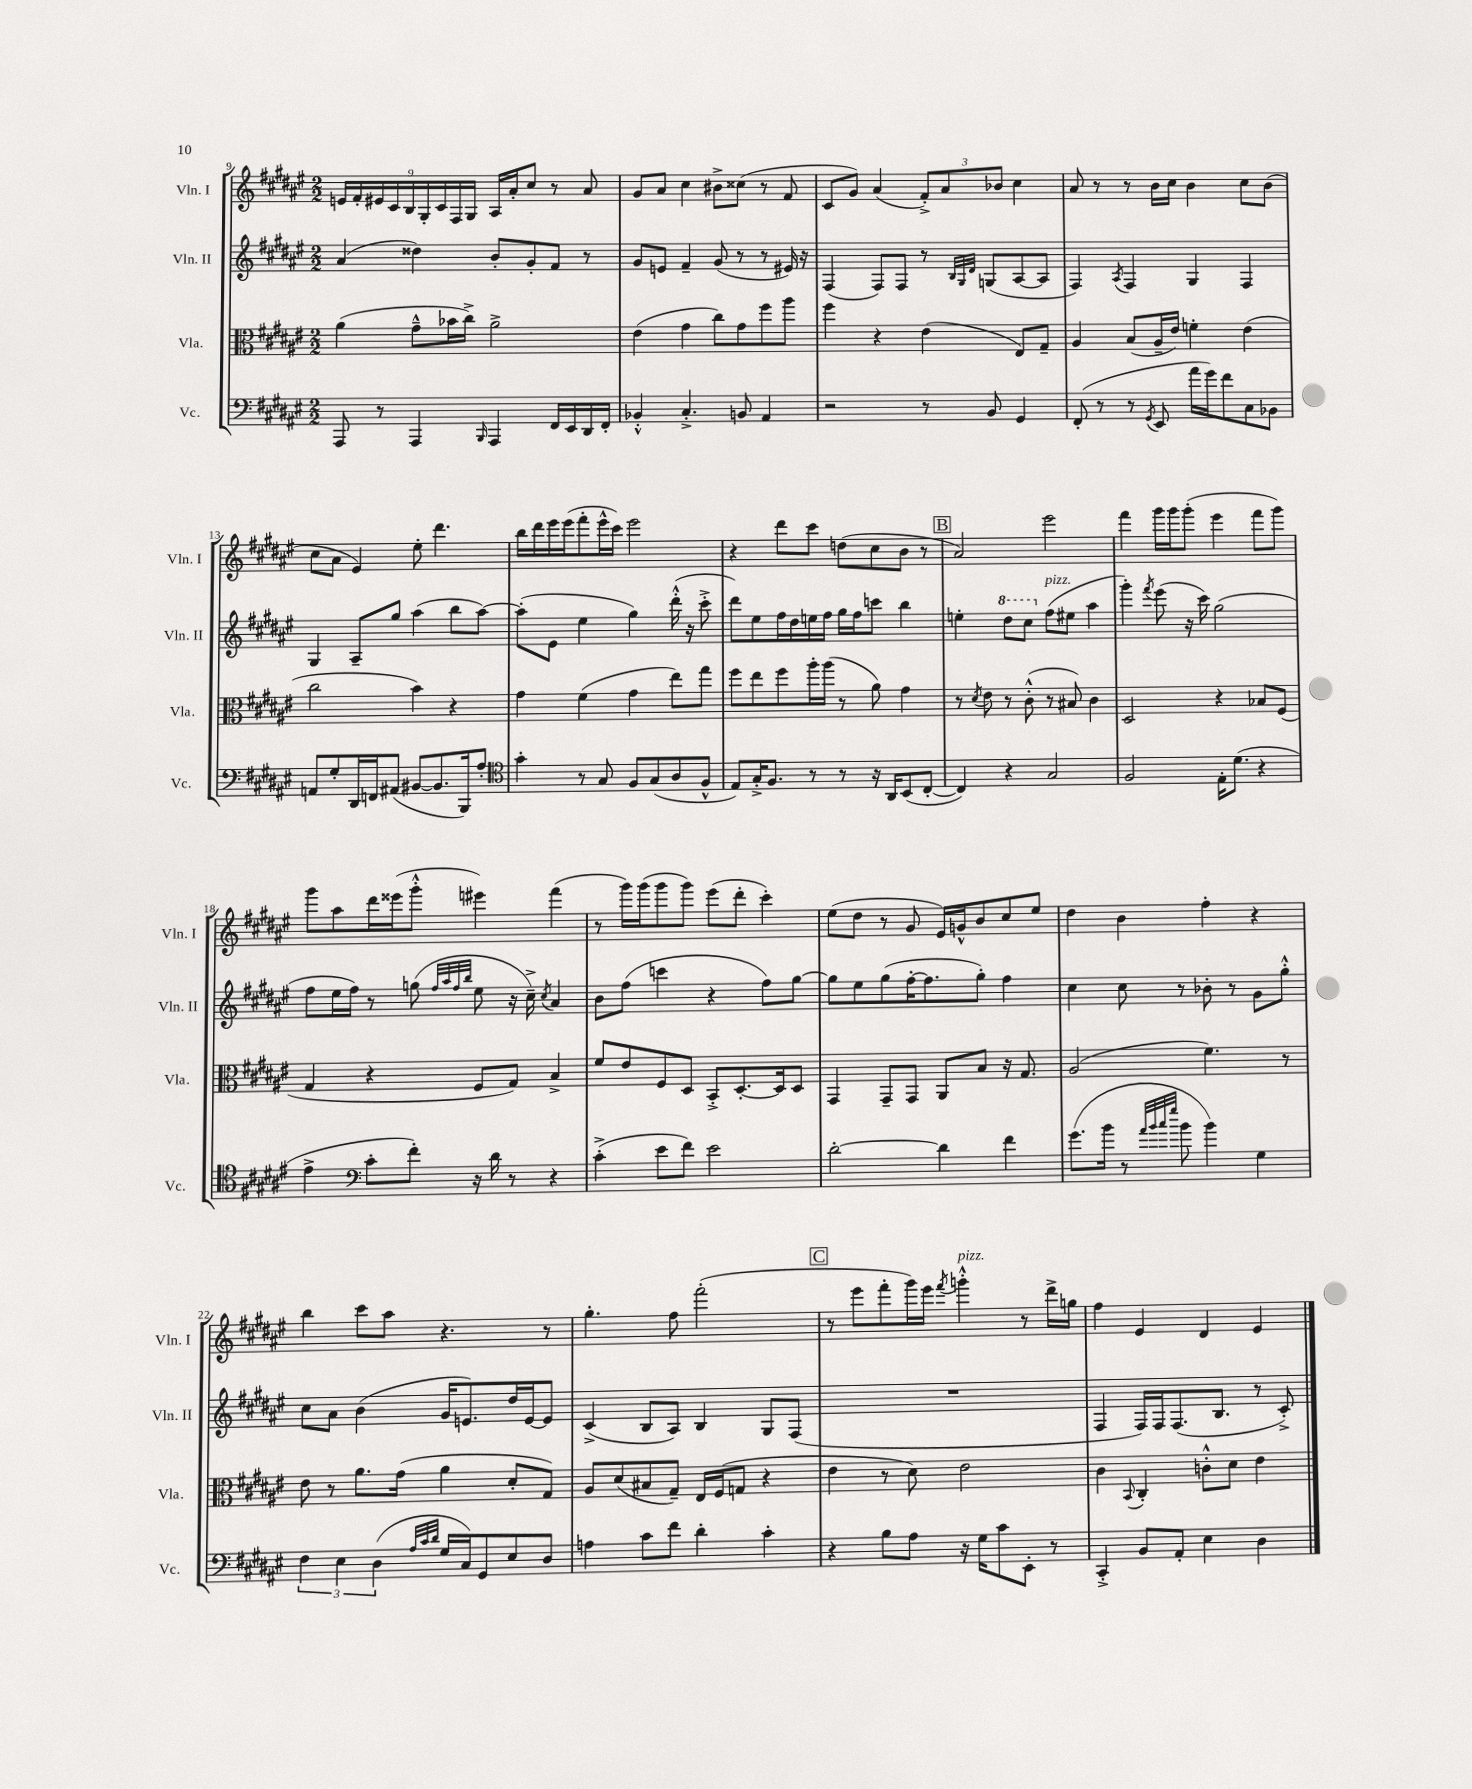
<<
\new StaffGroup <<
\new Staff = "s0" \with { instrumentName = "Vln. I" shortInstrumentName = "Vln. I" } {
    \clef treble \key fis \major \numericTimeSignature \time 2/2
    \tuplet 9/8 { e'16 fis'16-. eis'16 cis'16 b16 gis16-. cis'16 fis16 gis16 } ais16 ais'16-. cis''8 r8 ais'8 |
    gis'8 ais'8 cis''4 bis'8-> cisis''8( r8 fis'8 |
    cis'8 gis'8) ais'4( \tuplet 3/2 { fis'8-.->) ais'8 bes'8 } cis''4 |
    ais'8 r8 r8 b'16 cis''16 b'4 cis''8 b'8( |
    cis''8 ais'8 eis'4) eis''8-. dis'''4. |
    b''16 dis'''16 eis'''16 eis'''16( fis'''8-. eis'''16-^ cis'''16) eis'''2 |
    r4 dis'''8 cis'''8 d''8( cis''8 b'8 r8 |
    \mark \markup { \box "B" } ais'2) eis'''2 |
    fis'''4 gis'''16 gis'''16 gis'''8-.( eis'''4 fis'''8 gis'''8) |
    gis'''8 ais''8 dis'''16 eisis'''16( gis'''8-.-^ eis'''4) fis'''4( |
    r8 gis'''16) gis'''16( gis'''8 gis'''8) eis'''8( dis'''8-. cis'''4-.) |
    eis''8( dis''8 r8 gis'8 eis'16) g'16-^ b'8 cis''8 eis''8 |
    dis''4 b'4 fis''4-. r4 |
    b''4 cis'''8 ais''8 r4. r8 |
    gis''4.-. fis''8 fis'''2-.( |
    \mark \markup { \box "C" } r8 eis'''8 fis'''8-. gis'''16) eis'''16 \acciaccatura { fis'''8 } g'''4-.-^^\markup { \italic "pizz." } r8 dis'''16-> g''16 |
    fis''4 eis'4 dis'4 eis'4 \bar "|." |
}
\new Staff = "s1" \with { instrumentName = "Vln. II" shortInstrumentName = "Vln. II" } {
    \clef treble \key fis \major \numericTimeSignature \time 2/2
    ais'4( disis''4) b'8-. gis'8-. fis'8 r8 |
    gis'8 e'8 fis'4-- gis'8( r8 r8 eis'16) r16 |
    fis4( fis8) fis8 r8 \grace { b32 gis32 dis'32 } g8( ais8~ ais8 |
    fis4) \acciaccatura { ais8 } fis4 gis4 fis4 |
    gis4 ais8-- gis''8 ais''4( b''8 ais''8~) |
    ais''8-.( eis'8 eis''4 gis''4) dis'''16-.-^( r16 cis'''8-.-> |
    dis'''8) eis''8 fis''16 dis''16 e''16 fis''16 gis''16 fis''16 c'''8 b''4 |
    \mark \markup { \box "B" } e''4-. \ottava #1 dis'''8 cis'''8 \ottava #0 fis''8^\markup { \italic "pizz." }( eis''8 ais''4 |
    gis'''4-.) \acciaccatura { fis'''8 } eis'''8( r16 cis'''16) gis''2( |
    fis''8 eis''16 fis''16) r8 g''8( \grace { fis''32 ais''32 fis''32 b''32 } eis''8 r16 cis''16--->) \acciaccatura { cis''8 } ais'4 |
    b'8 fis''8( c'''4 r4 fis''8) gis''8~ |
    gis''8 eis''8 gis''8( fis''16~-. fis''8. gis''8-.) fis''4 |
    cis''4 cis''8 r8 bes'8-. r8 gis'8 gis''8-.-^ |
    cis''8 ais'8 b'4( gis'16 e'8.) dis''16 e'16~ e'8 |
    cis'4->( b8 ais8) b4 gis8 fis8( |
    \mark \markup { \box "C" } R1 |
    fis4 fis16) fis16 fis8.( b8. r8 cis'8-.->) \bar "|." |
}
\new Staff = "s2" \with { instrumentName = "Vla." shortInstrumentName = "Vla." } {
    \clef alto \key fis \major \numericTimeSignature \time 2/2
    ais'4( gis'8---^ bes'16 cis''16->) ais'2-> |
    eis'4( gis'4 cis''8) gis'8 fis''8 ais''8 |
    fis''4 r4 eis'4( eis8) gis8-- |
    ais4 b8( ais16-- eis'16) f'4-. eis'4( |
    cis''2 b'4) r4 |
    gis'4 fis'4( gis'4 eis''8) gis''8 |
    fis''8 eis''8 fis''8 ais''16-. ais''16( r8 ais'8) gis'4 |
    \mark \markup { \box "B" } r8 \acciaccatura { dis'8 } eis'8 r8 cis'8-.-^( r8 bis8) cis'4 |
    dis2 r4 bes8 fis8( |
    gis4 r4 fis8 gis8) b4-> |
    fis'8 eis'8 fis8 dis8 b,8-.-> dis8.~-. dis16 dis8 |
    gis,4 gis,8-- gis,8 ais,8 b8 r16 gis8. |
    ais2( fis'4.) r8 |
    eis'8 r8 ais'8. gis'16( ais'4 dis'8-. gis8) |
    ais8 dis'8( bis8 gis8--) eis16 fis16( g8 r4 |
    \mark \markup { \box "C" } eis'4 r8 dis'8) eis'2 |
    cis'4 \appoggiatura { b,8 } cis4-. c'8-.-^ dis'8 eis'4 \bar "|." |
}
\new Staff = "s3" \with { instrumentName = "Vc." shortInstrumentName = "Vc." } {
    \clef bass \key fis \major \numericTimeSignature \time 2/2
    ais,,8 r8 ais,,4 \grace { b,,16 } ais,,4 fis,16 eis,16 dis,16 fis,16-. |
    bes,4-.-^ cis4.-.-> b,8 ais,4 |
    r2 r8 b,8 gis,4 |
    fis,8-.( r8 r8 \acciaccatura { gis,8 } eis,8 ais'16 gis'16) fis'8 cis8 bes,8 |
    a,8 gis8-. dis,16 f,16 ais,8( bis,8~ bis,8. b,,16) ais8-. |
    \clef tenor gis'4-. r8 gis8 fis8 gis8( ais8 fis8-^ |
    eis8) gis16-.-> fis8. r8 r8 r16 ais,16 b,8( cis8~-. |
    \mark \markup { \box "B" } cis4) r4 gis2 |
    fis2 eis16-. dis'8.( r4 |
    eis'4-> \clef bass cis'8-. fis'8-.) r16 dis'16 r8 r4 |
    cis'4-.->( eis'8 fis'8) eis'2 |
    dis'2~-. dis'4 fis'4 |
    gis'8.( b'16 r8 \grace { ais'32 b'32 cis''32 gis''32 } b'8 b'4) gis4 |
    \tuplet 3/2 { fis4 eis4 dis4( } \grace { ais32 cis'32 dis'32 } gis16 cis16) gis,8 eis8 dis8 |
    a4 cis'8 fis'8 dis'4-. cis'4-. |
    \mark \markup { \box "C" } r4 b8 ais8 r16 gis16 cis'8 eis,8-. r8 |
    cis,4-.-> b,8 ais,8-. eis4 dis4 \bar "|." |
}
>>
>>
\layout { \context { \Score currentBarNumber = #9 } }
